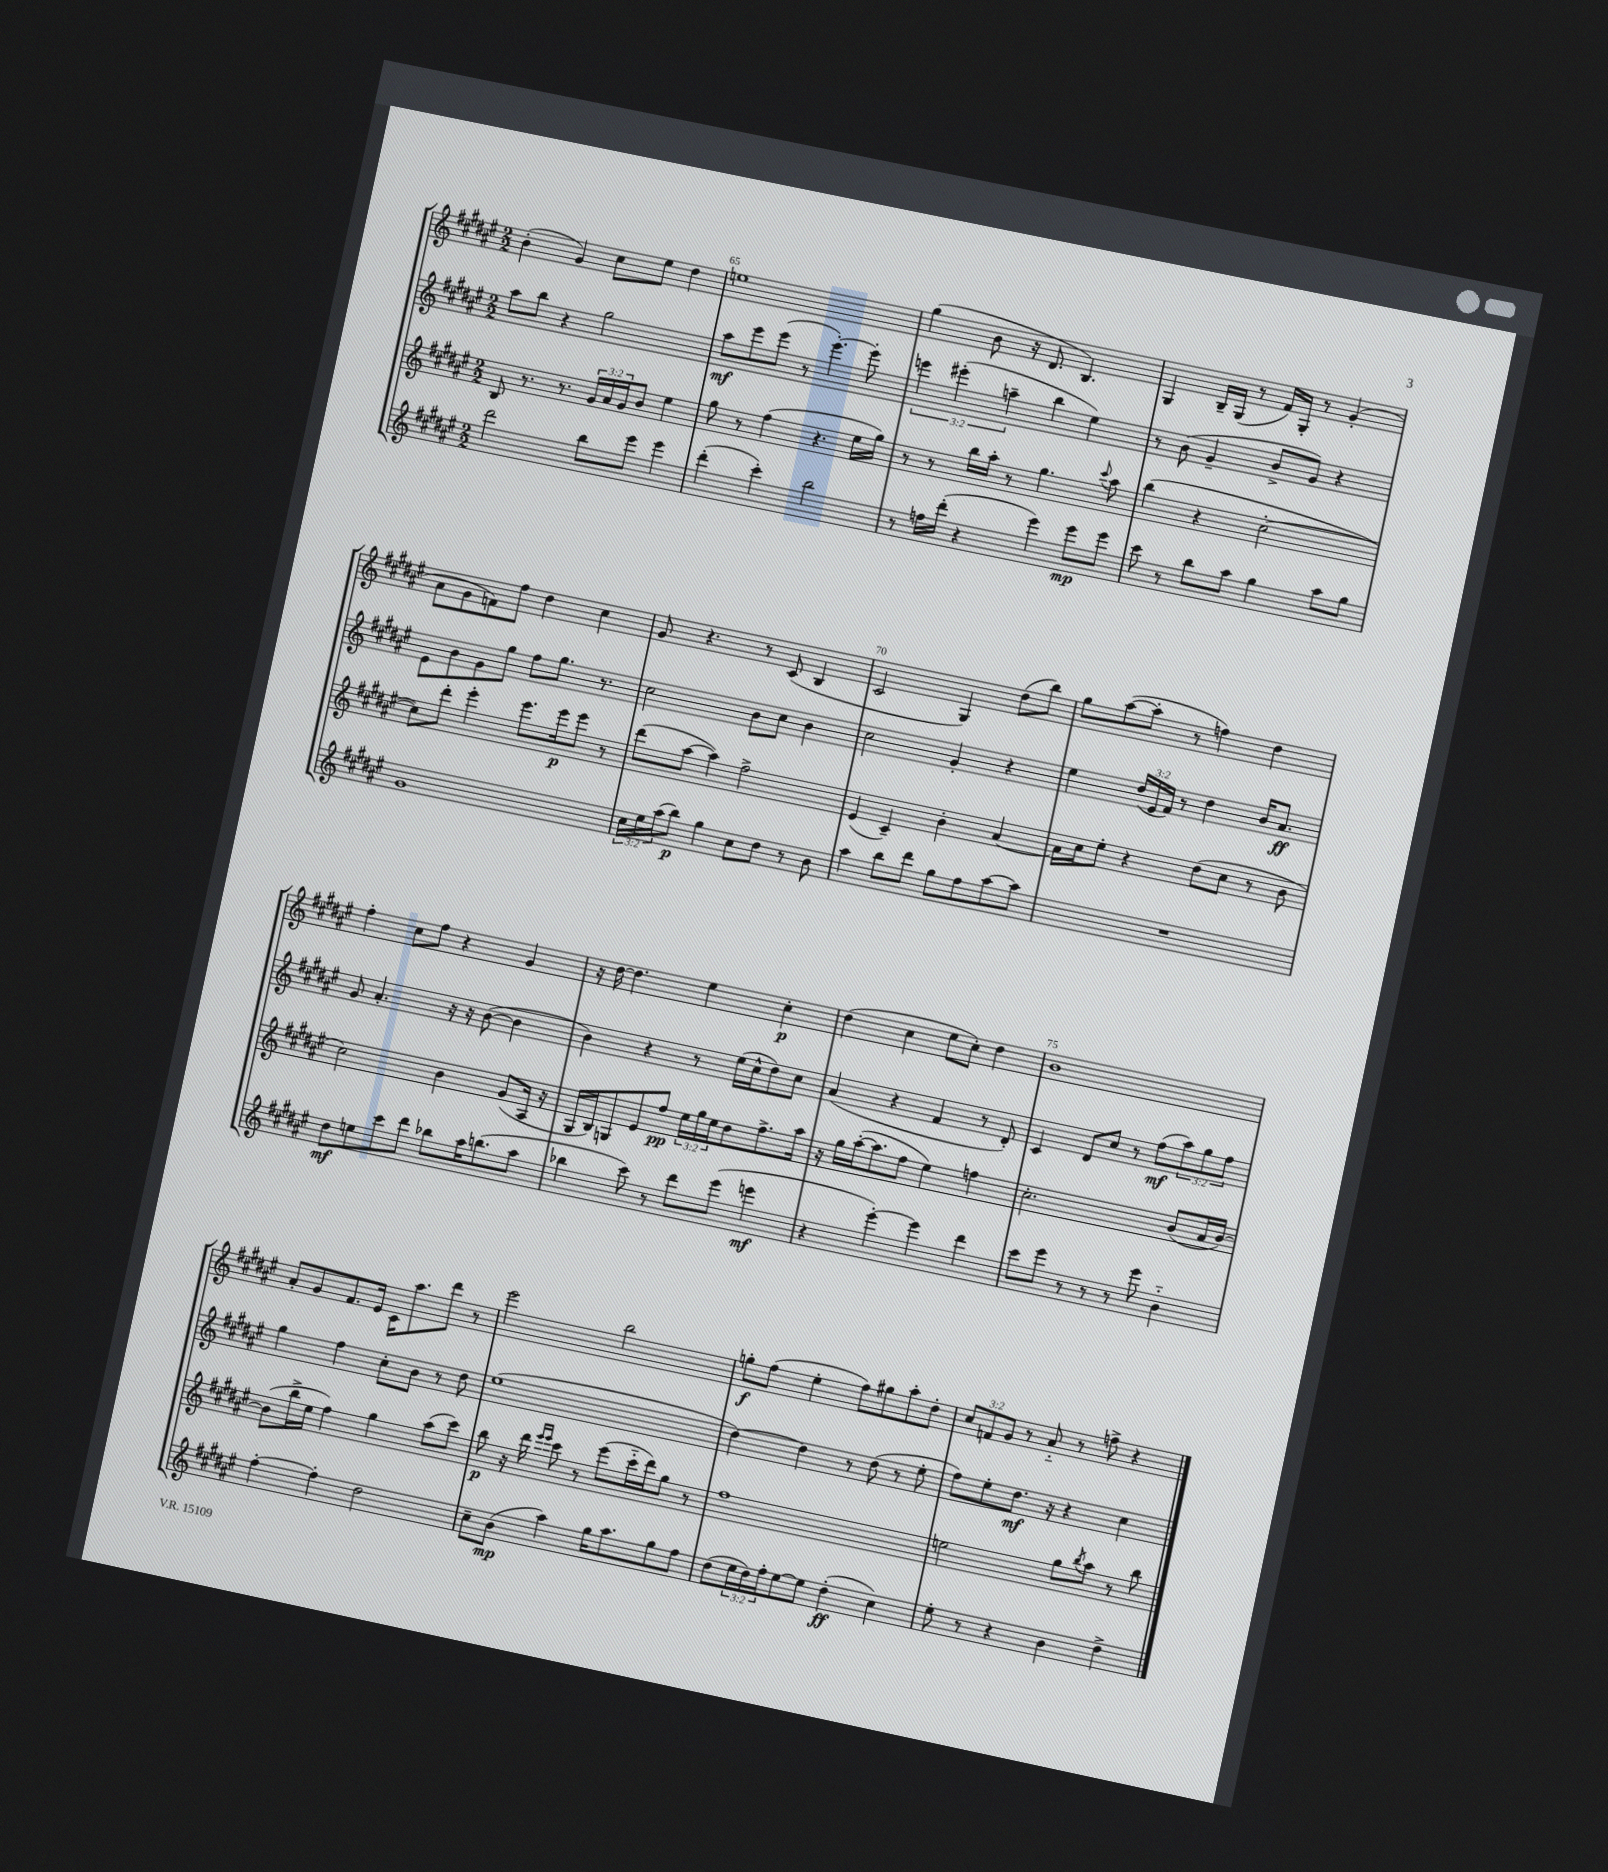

**kern	**dynam	**kern	**dynam	**kern	**dynam	**kern	**dynam
*part4	*part4	*part3	*part3	*part2	*part2	*part1	*part1
*staff4	*staff4	*staff3	*staff3	*staff2	*staff2	*staff1	*staff1
*clefG2	*	*clefG2	*	*clefG2	*	*clefG2	*
*k[f#c#g#d#a#e#]	*	*k[f#c#g#d#a#e#]	*	*k[f#c#g#d#a#e#]	*	*k[f#c#g#d#a#e#]	*
*M2/2	*	*M2/2	*	*M2/2	*	*M2/2	*
=64	=64	=64	=64	=64	=64	=64	=64
2ddd#\	.	8B/	.	8aa#\L	.	(4b'\	.
.	.	8.r	.	8bb\J	.	.	.
.	.	.	.	4r	.	4g#/)	.
.	.	8.r	.	.	.	.	.
8bb\L	.	24g#/LL	.	2gg#\	.	8cc#\L	.
.	.	24a#/	.	.	.	.	.
.	.	24g#/J	.	.	.	.	.
8eee#\J	.	8b/J	.	.	.	8ee#\J	.
4eee#\	.	4ee#\	.	.	.	4dd#\	.
=65	=65	=65	=65	=65	=65	=65	=65
(4ddd#'\	.	8gg#\	.	8aa#\L	mf	1een	.
.	.	8r	.	8eee#\	.	.	.
4ccc#'\)	.	(4ff#\	.	(8eee#\J	.	.	.
.	.	.	.	8r	.	.	.
2bb\	.	4.r	.	[4.eee#'\)	.	.	.
.	.	16ee#\LL	.	8eee#'\]	.	.	.
.	.	16gg#\JJ)	.	.	.	.	.
=66	=66	=66	=66	=66	=66	=66	=66
8r	.	8r	.	6eeen\	.	(4gg#\	.
16ffn\LL	.	8r	.	.	.	.	.
.	.	.	.	(6eee#X'\	.	.	.
(16ddd#'\JJ	.	.	.	.	.	.	.
4r	.	16bb\LL	.	.	.	8b\	.
.	.	16aa#'\JJ	.	.	.	.	.
.	.	.	.	6aan~\	.	.	.
.	.	8r	.	.	.	16r	.
.	.	.	.	.	.	8.d#/	.
4eee#\)	.	4.gg#\	.	4bb\	.	.	.
.	.	.	.	.	.	4.B/)	.
8eee#\L	mp	.	.	4ee#\)	.	.	.
.	.	8qqccc#/	.	.	.	.	.
8eee#\J	.	8aa#\	.	.	.	.	.
=67	=67	=67	=67	=67	=67	=67	=67
8ccc#\	.	(4bb\	.	8r	.	4G#/	.
8r	.	.	.	(8b\	.	.	.
8bb\L	.	4r	.	4g#~/	.	16B~/LL	.
.	.	.	.	.	.	(16G#/JJ	.
8aa#\J	.	.	.	.	.	8r	.
4gg#\	.	[2cc#'\	.	8b^/L	.	16f#/LL)	.
.	.	.	.	.	.	16G#'/JJ	.
.	.	.	.	8g#/J)	.	8r	.
8aa#\L	.	.	.	4r	.	(4g#'/	.
8gg#\J	.	.	.	.	.	.	.
!!LO:LB:g=z
=68	=68	=68	=68	=68	=68	=68	=68
1g#	.	8cc#\L])	.	8e#\L	.	8a#\L	.
.	.	8ddd#'\J	.	8b\	.	8g#\	.
.	.	4eee#'\	.	8g#\	.	8fn\)	.
.	.	.	.	8gg#\J	.	8ff#\J	.
.	.	8.eee#\L	.	8ff#\L	.	4dd#\	.
.	.	.	.	8.gg#\J	.	.	.
.	.	16eee#\k	p	.	.	.	.
.	.	8eee#\J	.	.	.	4cc#\	.
.	.	.	.	8.r	.	.	.
.	.	8r	.	.	.	.	.
=69	=69	=69	=69	=69	=69	=69	=69
24cc#\LL	.	(8ddd#\L	.	2cc#\	.	8g#/	.
24ee#\	.	.	.	.	.	.	.
(24aa#\J	.	.	.	.	.	.	.
8bb\J)	p	[8aa#\J	.	.	.	4.r	.
4gg#\	.	4aa#\])	.	.	.	.	.
8cc#\L	.	2ff#^\	.	8b\L	.	8r	.
8dd#\J	.	.	.	8cc#\J	.	(8c#/	.
8r	.	.	.	4b\	.	4B/	.
8b\	.	.	.	.	.	.	.
=70	=70	=70	=70	=70	=70	=70	=70
4aa#\	.	(4e#/	.	2cc#\	.	2c#/	.
8bb\L	.	4c#~/)	.	.	.	.	.
8ddd#\J	.	.	.	.	.	.	.
8gg#\L	.	4b'\	.	4g#'/	.	4G#/)	.
8ff#\	.	.	.	.	.	.	.
[8aa#\	.	[4a#/	.	4r	.	(8dd#\L	.
8aa#\J]	.	.	.	.	.	8bb\J)	.
=71	=71	=71	=71	=71	=71	=71	=71
1r	.	16a#\LL]	.	4ee#\	.	8gg#\L	.
.	.	16cc#\J	.	.	.	.	.
.	.	8ee#'\J	.	.	.	([8aa#\	.
.	.	4r	.	(24dd#/LL	.	8aa#'\J]	.
.	.	.	.	24e#/	.	.	.
.	.	.	.	24f#/JJ)	.	.	.
.	.	.	.	8r	.	8r	.
.	.	(8dd#\L	.	4dd#\	.	4ffn\)	.
.	.	8cc#\J	.	.	.	.	.
.	.	8r	.	16b/KL	.	4dd#\	.
.	.	.	.	8.a#/J	ff	.	.
.	.	8b\	.	.	.	.	.
!!LO:LB:g=z
=72	=72	=72	=72	=72	=72	=72	=72
8dd#\L	mf	2cc#\)	.	8g#/	.	4ff#'\	.
8een\	.	.	.	4.a#'/	.	.	.
8ccc#\	.	.	.	.	.	8cc#\L	.
8ddd#\J	.	.	.	.	.	8ff#\J	.
8bb-X\L	.	4b\	.	16r	.	4r	.
.	.	.	.	16r	.	.	.
16aa#\K	.	.	.	([8b\	.	.	.
(8.bbn\	.	.	.	.	.	.	.
.	.	(8g#/L	.	4b\]	.	4g#/	.
8aa#\J	.	16A#/Jk	.	.	.	.	.
.	.	16r	.	.	.	.	.
=73	=73	=73	=73	=73	=73	=73	=73
4bb-X\	.	16G#/LL	.	4b\)	.	16r	.
.	.	16B/J)	.	.	.	[16dd#\	.
.	.	8Gn/	.	.	.	4.dd#\]	.
8ccc#\)	.	8e#/	.	4r	.	.	.
8r	.	8ff#/J	pp	.	.	.	.
8ddd#\L	.	24ee#\LL	.	8r	.	4ee#\	.
.	.	24gg#\	.	.	.	.	.
.	.	24ee#\J	.	.	.	.	.
(8eee#\J	.	8dd#\	.	(16ee#\LL	.	.	.
.	.	.	.	16cc#^^\J	.	.	.
4eeen\	mf	8.ff#^\	.	8dd#\)	.	4cc#'\	p
.	.	.	.	8cc#\J	.	.	.
.	.	16aa#\Jk	.	.	.	.	.
=74	=74	=74	=74	=74	=74	=74	=74
4r	.	16r	.	(4a#/	.	(4dd#\	.
.	.	16gg#\LL	.	.	.	.	.
.	.	([16aa#'\J	.	.	.	.	.
.	.	8.aa#\]	.	.	.	.	.
[4eee#'\)	.	.	.	4r	.	4cc#\	.
.	.	8ff#\J	.	.	.	.	.
4eee#\]	.	4ee#\)	.	4f#/	.	8ee#\L	.
.	.	.	.	.	.	8cc#'\J)	.
4ddd#\	.	4ffn\	.	8r	.	4dd#\	.
.	.	.	.	8d#'/)	.	.	.
=75	=75	=75	=75	=75	=75	=75	=75
8ccc#\L	.	2.cc#'\	.	4c#/	.	1b	.
8eee#\J	.	.	.	.	.	.	.
8r	.	.	.	8d#/L	.	.	.
8r	.	.	.	8cc#/J	.	.	.
8r	.	.	.	8r	.	.	.
8eee#\	.	.	.	(8ff#\L	mf	.	.
4b\	.	(8b/L	.	12aa#\)	.	.	.
.	.	.	.	12gg#\	.	.	.
.	.	16a#/L	.	.	.	.	.
.	.	.	.	12ff#\J	.	.	.
.	.	[16b/JJ)	.	.	.	.	.
!!LO:LB:g=z
=76	=76	=76	=76	=76	=76	=76	=76
[4ff#'\	.	(8b\L]	.	4gg#\	.	8a#'/L	.
.	.	16bb^\L	.	.	.	8g#/	.
.	.	16ee#\JJ	.	.	.	.	.
4ff#'\]	.	4ff#\)	.	4ff#\	.	8.f#/	.
.	.	.	.	.	.	16e#/Jk	.
2dd#\	.	4gg#\	.	8cc#'\L	.	16c#\KL	.
.	.	.	.	.	.	8.aa#\	.
.	.	.	.	8b\J	.	.	.
.	.	(8aa#\L	.	8r	.	8ddd#\J	.
.	.	8ccc#\J)	.	8dd#\	.	8r	.
=77	=77	=77	=77	=77	=77	=77	=77
8cc#~\L	.	8bb\	p	(1ee#	.	2eee#\	.
(8b\J	mp	16r	.	.	.	.	.
.	.	16ddd#\	.	.	.	.	.
.	.	16qqeee#/LL	.	.	.	.	.
.	.	16qqeee#/JJ	.	.	.	.	.
4aa#\)	.	8ccc#\	.	.	.	.	.
.	.	8r	.	.	.	.	.
16gg#\KL	.	(8eee#\L	.	.	.	2bb\	.
8.aa#\	.	.	.	.	.	.	.
.	.	16ccc#\L	.	.	.	.	.
.	.	16ddd#\J)	.	.	.	.	.
8gg#\	.	8gg#\J	.	.	.	.	.
8ff#\J	.	8r	.	.	.	.	.
=78	=78	=78	=78	=78	=78	=78	=78
(8dd#\L	.	1ff#	.	[4dd#\)	.	8ggn'\L	f
24ee#\L	.	.	.	.	.	(8ff#\J	.
24dd#\)	.	.	.	.	.	.	.
24ff#'\J	.	.	.	.	.	.	.
[8ee#\	.	.	.	4dd#\]	.	4ee#'\	.
8ee#\J]	.	.	.	.	.	.	.
(4dd#'\	ff	.	.	8r	.	8ff#\L)	.
.	.	.	.	(8dd#\	.	8gg#X\	.
4cc#\)	.	.	.	8r	.	8aa#'\	.
.	.	.	.	8ee#'\	.	8dd#'\J	.
=79	=79	=79	=79	=79	=79	=79	=79
8ee#'\	.	2een\	.	8ff#\L)	.	12cc#/L	.
.	.	.	.	.	.	12fn/	.
8r	.	.	.	8ee#'\	.	.	.
.	.	.	.	.	.	12g#/J	.
4r	.	.	.	8.dd#\J	mf	8r	.
.	.	.	.	.	.	8a#/	.
.	.	.	.	16r	.	.	.
4b\	.	8gg#\L	.	4r	.	8r	.
.	.	8qbb/	.	.	.	.	.
.	.	8aa#\J	.	.	.	8ffn^\	.
4dd#^\	.	8r	.	4cc#\	.	4r	.
.	.	8bb\	.	.	.	.	.
==	==	==	==	==	==	==	==
*-	*-	*-	*-	*-	*-	*-	*-
